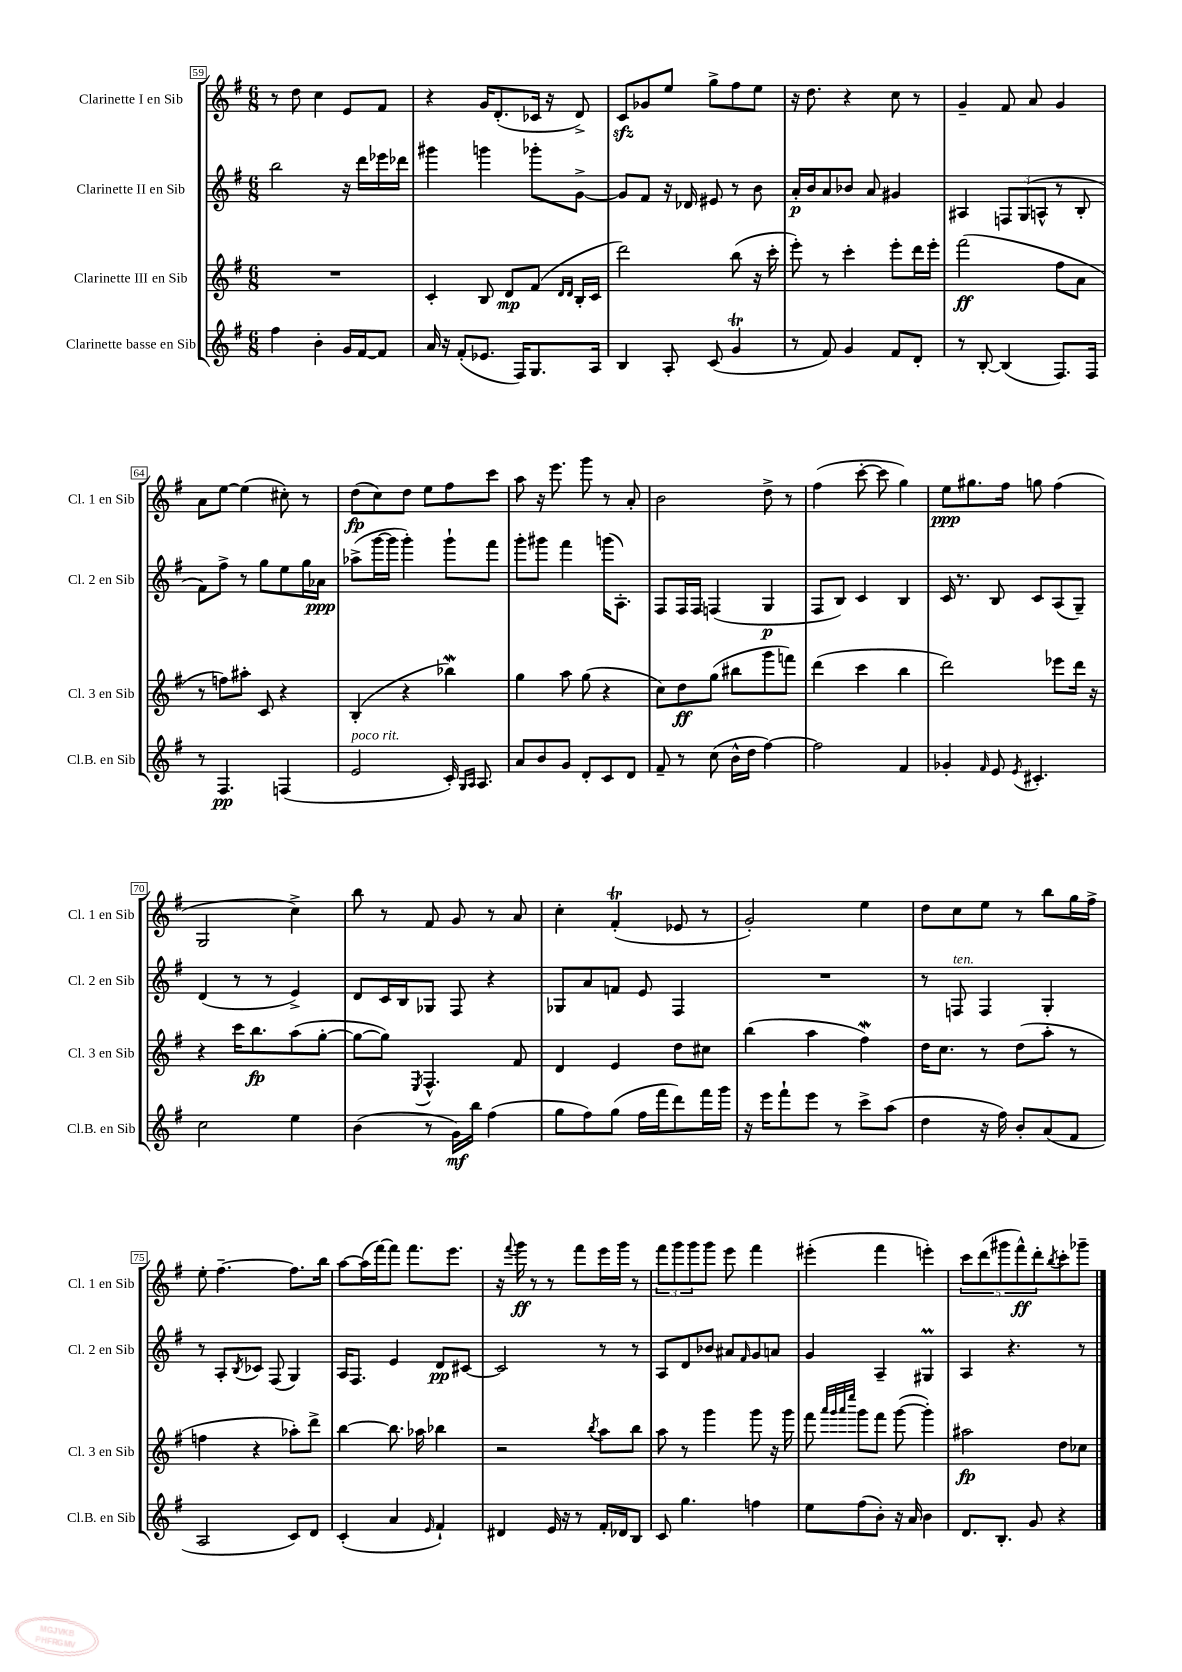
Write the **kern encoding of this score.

**kern	**kern	**kern	**kern
*staff4	*staff3	*staff2	*staff1
*clefG2	*clefG2	*clefG2	*clefG2
*k[f#]	*k[f#]	*k[f#]	*k[f#]
*M6/8	*M6/8	*M6/8	*M6/8
4ff#	2.r	2bb	8r
.	.	.	8dd
4b'	.	.	4cc
16g	.	16r	8e
[16f#	.	16ddd	.
8f#]	.	16eee-	8f#
.	.	16ddd-	.
=	=	=	=
16a	4c'	4ggg#	4r
16r	.	.	.
(8f#'	.	.	.
8.e-	8B	4ggg	16g
.	.	.	(8.d'
.	8d	.	.
16F#)	.	.	.
8.G	(8f#	8ggg-'	16c-
.	.	.	16r
.	16qqd	.	.
.	16qqd	.	.
.	16B'	[8g^	8d^)
16A	16c	.	.
=	=	=	=
4B	2ddd)	8g]	8c
.	.	8f#	8g-
8A'	.	16r	8ee
.	.	16d-	.
(8c	.	8e#	8gg^
4g	(8bb	8r	8ff#
.	16r	8b	8ee
.	16ccc'	.	.
=	=	=	=
8r	8eee')	16a'	16r
.	.	16b	8.dd
8f#)	8r	8a	.
4g	4ccc'	8b-	4r
.	.	8a	.
8f#	8eee'	4g#	8cc
8d'	16ddd	.	8r
.	16eee'	.	.
=	=	=	=
8r	(2fff#	4A#	4g~
[8B'	.	.	.
(4B]	.	12F	8f#
.	.	(12G	.
.	.	.	8a
.	.	12A^^	.
8.F#)	8ff#	8r	4g
.	8a	8B'	.
16F#	.	.	.
=	=	=	=
8r	8r	8f#)	8a
4.F#	8ff)	8ff#^	[8ee
.	8aa#'	8r	(4ee]
.	8c	8gg	.
(4F	4r	8ee	8cc#')
.	.	16gg	8r
.	.	16a-	.
=	=	=	=
2e	(4B'	(8aa-^	(8dd
.	.	[16ggg	8cc)
.	.	16ggg]	.
.	4r	4ggg')	8dd
.	.	.	8ee
16c')	4bb-)	8ggg`	8ff#
16qqG	.	.	.
16qqA	.	.	.
8.A	.	.	.
.	.	8fff#	8ccc
=	=	=	=
8a	4gg	8ggg'	8aa
8b	.	8ggg#	16r
.	.	.	8.eee
8g	8aa	4fff#	.
8d'	(8gg	.	8ggg
8c	4r	(16ggg	8r
.	.	8.A')	.
8d	.	.	8a'
=	=	=	=
8f#~	8cc)	8F#	2b
8r	8dd	16F#	.
.	.	16F#	.
(8cc	(8gg	(4F	.
16b^^	8bb#	.	.
16dd	.	.	.
[4ff#)	8ggg	4G	8dd^
.	8fff)	.	8r
=	=	=	=
2ff#]	(4ddd	8F#	(4ff#
.	.	8B)	.
.	4ccc	4c	[8ccc'
.	.	.	8ccc]
4f#	4bb	4B	4gg)
=	=	=	=
4g-'	2ddd)	16c	8ee
.	.	8.r	.
.	.	.	8.gg#
16qqf#	.	.	.
8e	.	8B	.
.	.	.	16ff#
8qe	.	.	.
4.c#'	.	8c	8gg
.	8eee-	(8A	(4ff#
.	16ddd	8G~)	.
.	16r	.	.
=	=	=	=
2cc	4r	(4d	2G
.	16ccc	8r	.
.	8.bb	.	.
.	.	8r	.
4ee	(8aa	4e^)	4cc^)
.	[8gg'	.	.
=	=	=	=
(4b	8gg_	8d	8bb
.	8gg])	16c	8r
.	.	16B	.
.	8qE	.	.
8r	4.F#^^	8G-	8f#
16g)	.	8F#	8g
16bb	.	.	.
(4ff#	.	4r	8r
.	8f#	.	8a
=	=	=	=
8gg	4d	8G-	4cc'
8ff#)	.	8a	.
(8gg	4e	8f	(4f#'
16ff#	.	8e	.
16fff#	.	.	.
8ddd)	8dd	4F#	8e-
16fff#	8cc#	.	8r
16ggg	.	.	.
=	=	=	=
16r	(4bb	2.r	2g')
16eee	.	.	.
8fff#`	.	.	.
8eee	4aa	.	.
8r	.	.	.
8ccc^	4ff#)	.	4ee
(8aa	.	.	.
=	=	=	=
4dd	16dd	8r	8dd
.	8.cc	.	.
.	.	8F	8cc
16r	8r	4F	8ee
16ff#)	.	.	.
8b'	(8dd	.	8r
(8a	8aa'	4G'	8bb
8f#	8r	.	16gg
.	.	.	16ff#^
=	=	=	=
2A	4ff	8r	8ee'
.	.	8A'	[4.ff#~
.	.	8qB	.
.	4r	8c-	.
.	.	(8F#	.
8c)	8aa-')	4G)	8.ff#]
8d	8ddd^	.	.
.	.	.	16bb
=	=	=	=
(4c'	[4bb	16A	[8aa
.	.	8.F#	.
.	.	.	(16aa]
.	.	.	[16fff#)
4a	8.bb]	4e	8fff#]
.	.	.	8.fff#
.	16aa-	.	.
16qqe	.	.	.
4f#`)	4bb-	8d	.
.	.	.	8.eee
.	.	[8c#	.
=	=	=	=
4d#	2r	2c#]	16r
.	.	.	8qqfff#
.	.	.	16ggg
.	.	.	8r
16e	.	.	8r
16r	.	.	.
8r	.	.	8fff#
.	8qbb	.	.
16f#'	8aa	8r	16eee
16d-	.	.	16ggg
8B	8bb	8r	8r
=	=	=	=
8c	8aa	8A	12fff#
.	.	.	12ggg
4.gg	8r	8d	.
.	.	.	12ggg
.	4ggg	8b-	8ggg
.	.	8a#	8eee
.	.	16qqf#	.
4ff	8ggg	8g	4fff#
.	16r	8a	.
.	16ggg	.	.
=	=	=	=
8ee	8fff#	4g	(4eee#'
.	32qqaaa	.	.
.	32qqggg	.	.
.	32qqaaa	.	.
.	32qqeeee	.	.
(8ff#	8ggg	.	.
8b')	8fff#	4A~	4fff#
16r	([8ggg	.	.
16a	.	.	.
4b	4ggg'])	4G#	4eee')
=	=	=	=
8.d	2aa#	4A	10ccc
.	.	.	(10ddd
8.B'	.	.	.
.	.	.	10ggg#
.	.	4.r	.
.	.	.	10fff#^^)
8g	.	.	.
.	.	.	10ddd'
.	.	.	8qbb
4r	8dd	.	8ccc'
.	8cc-	8r	8ggg-~
==	==	==	==
*-	*-	*-	*-
